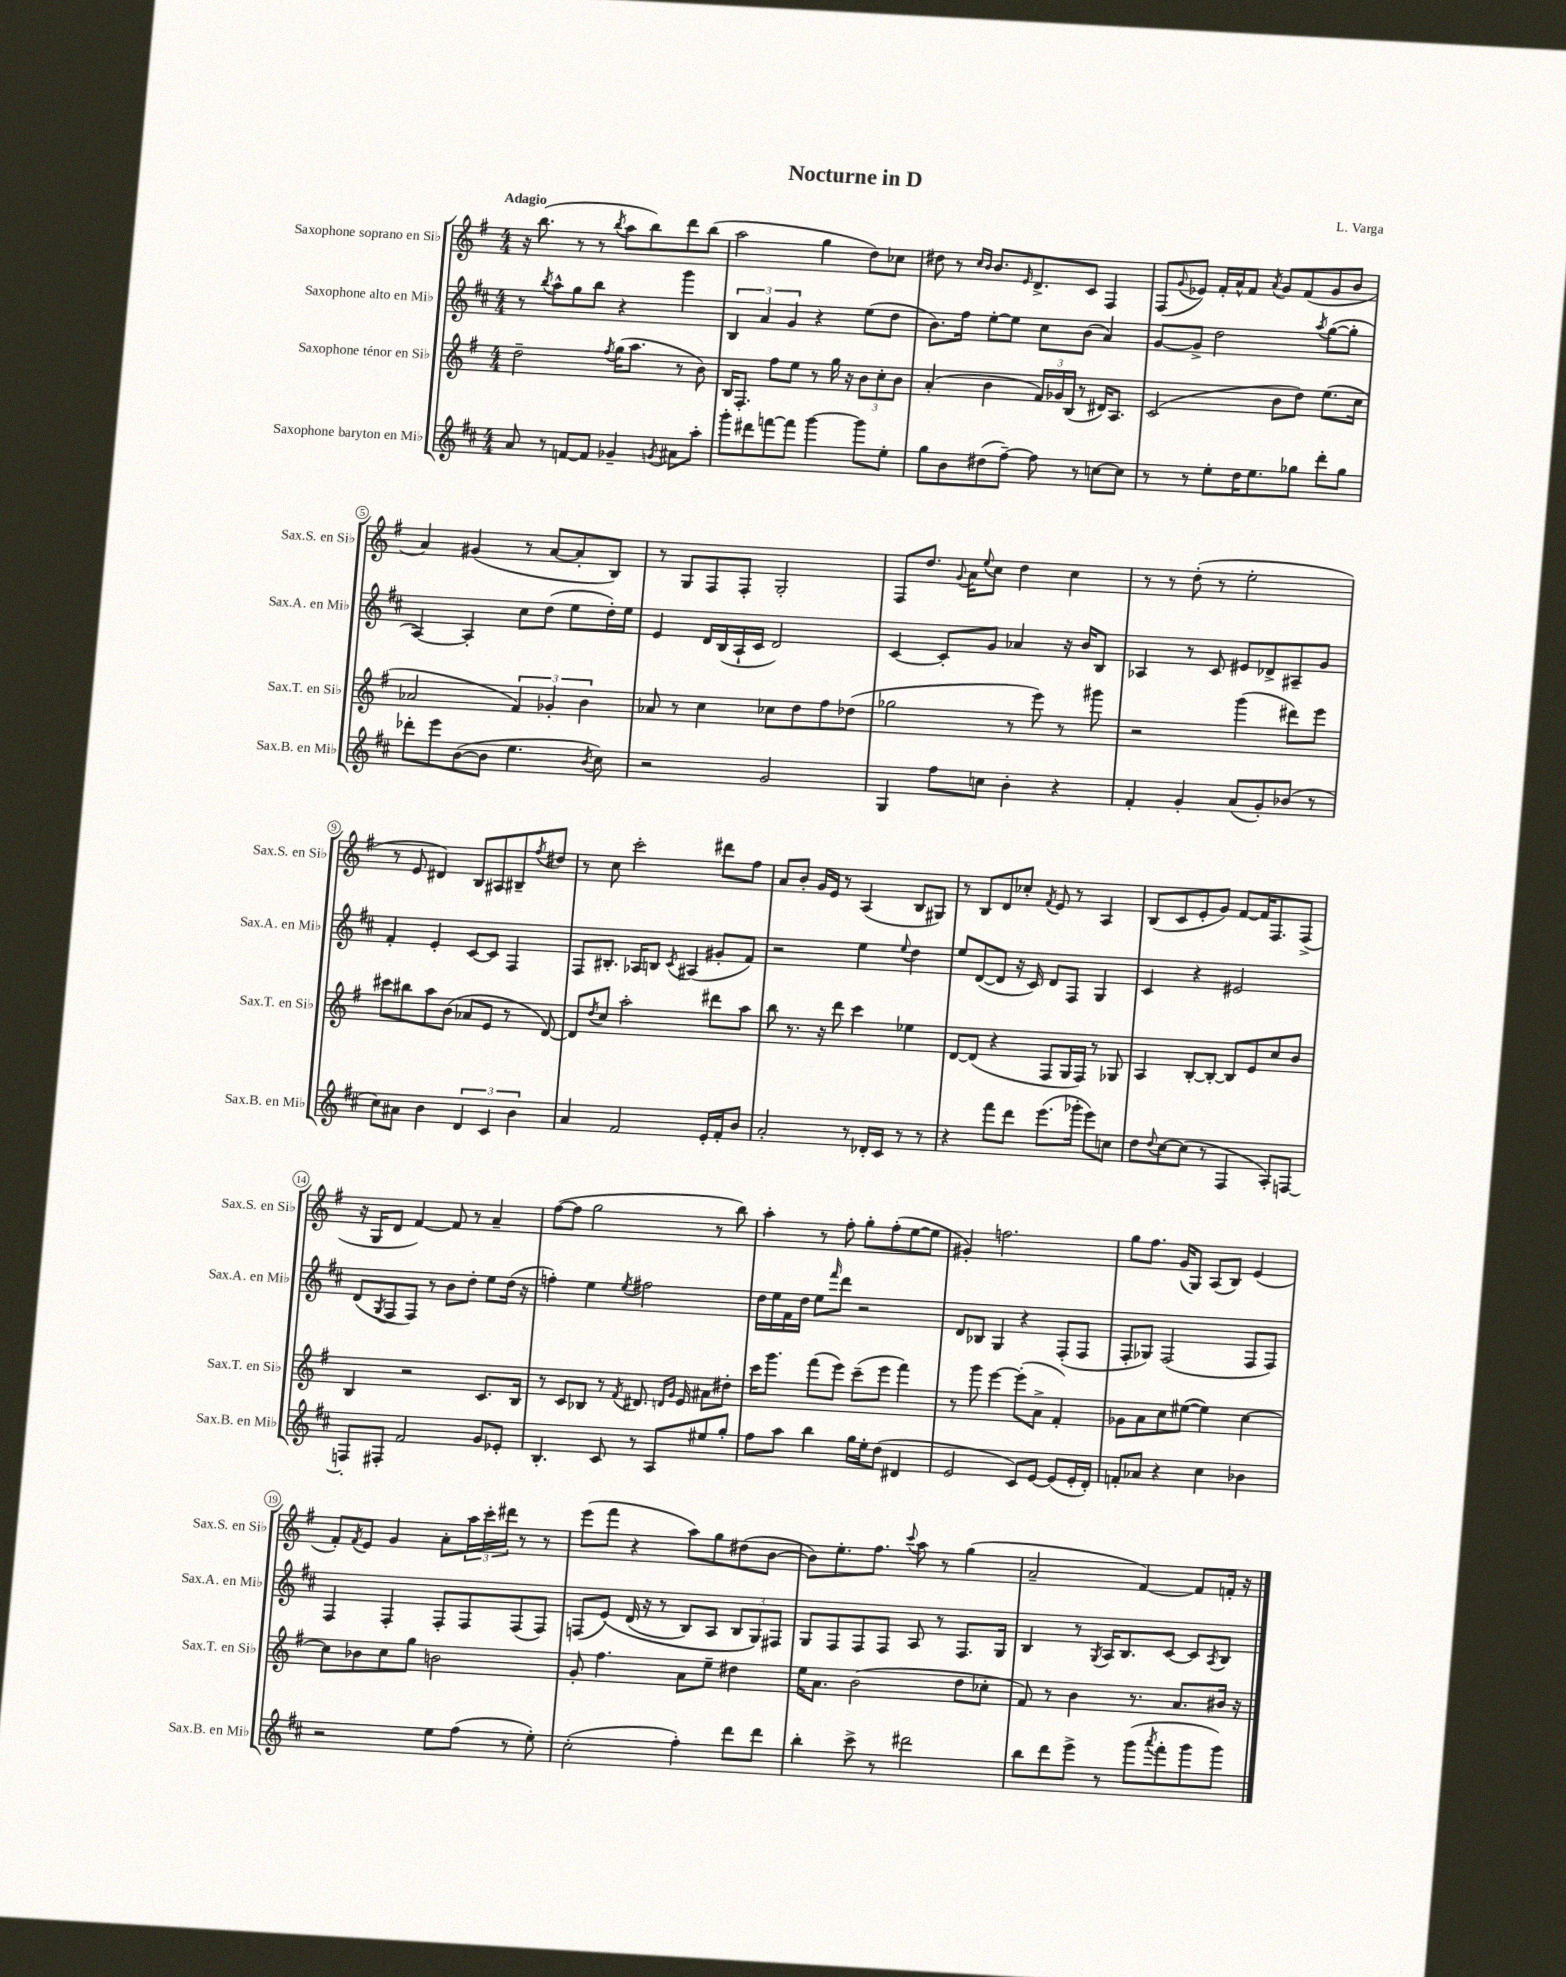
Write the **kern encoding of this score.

**kern	**kern	**kern	**kern
*staff4	*staff3	*staff2	*staff1
*clefG2	*clefG2	*clefG2	*clefG2
*k[f#c#]	*k[f#]	*k[f#c#]	*k[f#]
*M4/4	*M4/4	*M4/4	*M4/4
8a	2dd~	8r	16r
.	.	.	(8.bb
.	.	8qbb	.
8r	.	8aa^^	.
[8f	.	8gg	8r
8f]	.	8bb	8r
.	8qff#	.	8qbb
4g-~	(16gg	4r	8aa
.	8.aa	.	.
.	.	.	8bb)
8qg	.	.	.
8a#	8r	4ggg	8ddd
8aa'	8b)	.	(8bb
=	=	=	=
8ggg'	16B	6B	2aa
.	8.F#'	.	.
8ddd#	.	.	.
.	.	6a	.
[8fff	8ff#	.	.
.	.	6g	.
8fff]	8ee	.	.
[4ggg	8r	4r	4gg
.	16gg	.	.
.	16r	.	.
8ggg]	12b	(8ee	8dd)
.	12cc'	.	.
8ee'	.	8dd	8cc-
.	12b	.	.
=	=	=	=
8gg	(4a'	8.b)	8dd#
8b	.	.	8r
.	.	16ff#	.
.	.	.	16qqcc
.	.	.	16qqb
(8dd#	4b	[8ee'	8.b
[8ff#~)	.	8ee]	.
.	.	.	16qqe
.	.	.	8.d^
8ff#]	24f#)	8cc#	.
.	24g-	.	.
.	(24B	.	.
8r	8r	(8b	8c
[8cc	16d#)	4a)	4F#
.	8.A	.	.
8cc]	.	.	.
=	=	=	=
8r	(2c	[8g	(8F#
.	.	.	8qqg
8r	.	8g^]	8e-)
8ee'	.	2dd	16f#'
.	.	.	16a^^
16dd	.	.	8f#
8.ee	.	.	.
.	.	.	8qa
.	8b	.	8g
8gg-	8dd)	.	(8f#
.	.	8qaa	.
8ddd'	(8.ee	([8gg	8g
8gg-	.	8gg']	8b
.	16cc	.	.
=	=	=	=
8ddd-'	2a-	[4A)	4a)
8eee	.	.	.
([8b	.	4A']	(4g#
8b]	.	.	.
4.ee	6f#)	8cc#	8r
.	.	(8dd	[8a
.	6g-'	.	.
.	.	8ee	8a']
.	6b	.	.
8qb	.	.	.
8cc#)	.	16dd')	8B)
.	.	16ee	.
=	=	=	=
2r	8a-	4e	8r
.	8r	.	8G
.	4cc	16d	8F#
.	.	(16B	.
.	.	16A`	8F#'
.	.	16c#	.
2g	8cc-	2d)	2G'
.	8dd	.	.
.	8ff#	.	.
.	(8dd-	.	.
=	=	=	=
4G	2gg-	[4c#	8F#
.	.	.	8.dd
8ff#	.	8c#']	.
.	.	.	8qqg
.	.	.	16a
.	.	.	8qqee
8cc	.	8g	8cc
4b'	8r	4a-	4dd
.	8eee)	.	.
4r	8r	16r	4cc
.	.	16b	.
.	8ggg#	8B	.
=	=	=	=
4f#'	2r	4A-	8r
.	.	.	8r
4g'	.	8r	(8dd'
.	.	8c#	8r
(8a	(4ggg	8e#	2ee'
8g')	.	8d-^	.
(8b-	8ddd#)	8A#~	.
8r	8eee	8g	.
=	=	=	=
8cc#)	8ccc#	4f#'	8r
8a#	8bb#	.	8e
4b	8aa	4e'	4d#)
.	(8b	.	.
6d	8a-	[8c#	8B
.	8e	8c#]	8A#
6c#	.	.	.
.	8r	4F#	8B#~
6b	.	.	.
.	.	.	8qff#
.	[8d)	.	8dd#
=	=	=	=
4a	8d]	8F#	8r
.	8qdd	.	.
.	8cc	8.B#'	8cc
2f#	2aa'	.	2ccc'
.	.	16A-	.
.	.	8B	.
.	.	8qc#	.
.	.	(4A#	.
16e'	8ddd#	8g#'	8ddd#
16f#'	.	.	.
8b	8aa	8f#)	8ff#
=	=	=	=
2a'	8bb	2r	8a
.	8.r	.	8b'
.	.	.	16g
.	16r	.	16e
.	8ddd	.	8r
8r	4ccc	4ee	(4A
16d-'	.	.	.
16c#	.	.	.
.	.	8qqee	.
8r	4ee-	4dd	8B
8r	.	.	8G#)
=	=	=	=
4r	[8d	8ee	8r
.	(8d]	([8d	8B
8fff#	4r	8d]	8d
8ddd	.	16r	8cc-'
.	.	16c#)	.
.	.	.	8qf#
(8.eee	8F#	8d	8e
.	16G	8F#	8r
16ggg-'	16F#)	.	.
8eee)	8r	4G	4A
8cc	8G-	.	.
=	=	=	=
8dd	4A	4c#	(8B
8qqdd	.	.	.
[8cc#	.	.	8c
(8cc#]	[8B'	4r	8e'
8r	8B'_	.	8g)
4F#	8B]	2e#	[8f#
.	8e	.	16f#]
.	.	.	8.F#
8A')	8cc	.	.
[8F	8b	.	(8F#^
=	=	=	=
8F']	4B	(8d	16r
.	.	.	16G
.	.	8qG	.
8F#'	.	8F#	8d
2f#	2r	8F#)	[4f#)
.	.	8r	.
.	.	8b	8f#]
.	.	8dd'	8r
8g	8.c	8ee	4a~
8e-'	.	(16dd	.
.	16B	16r	.
=	=	=	=
4.B'	8r	4ff')	([8ff#
.	8c	.	8ff#]
.	8B-	4ee	2gg
8c#	8r	.	.
.	8qf#	8qee	.
8r	8.d#	2ff#	.
8A	.	.	.
.	16qqd	.	.
.	16qqg	.	.
.	16e	.	.
8ee#	8a#	.	8r
8gg'	8dd#'	.	8bb)
=	=	=	=
8ff#	16ccc	16dd	4aa'
.	8.ggg	16ee	.
8aa	.	16f#	.
.	.	16dd	.
4bb	(8fff#	8ee	8r
.	.	16qqfff#	.
.	8eee)	8ddd	8ff#'
16gg	(8ccc~	2r	8gg'
16ee'	.	.	.
(8dd	8eee	.	(8ff#'
4d#	4fff#)	.	[8ee
.	.	.	8ee]
=	=	=	=
2e	8r	8d	4g#')
.	8ggg	8B-	.
.	[4eee	4G	2.ff
8c#)	(8eee']	4r	.
[8e	8a^	.	.
(8e]	4f#')	(8F#'	.
16e'	.	8F#	.
16d')	.	.	.
=	=	=	=
8f'	8g-	8F#'	8gg
8a-	8a	8G-)	8.ff#
4r	8cc	(2F#	.
.	.	.	(16g
.	([8ee#	.	8G)
4cc#	4ee#])	.	(8A
.	.	.	8B)
4b-	[4cc	8F#	(4e
.	.	8F#)	.
=	=	=	=
2r	8cc]	4F#	8f#')
.	.	.	8qf#
.	8b-	.	8e
.	8cc	4F#'	4g
.	8gg	.	.
8ee	2b	8F#'	8a'
(8ff#	.	8F#	24aa
.	.	.	24ccc'
.	.	.	24ddd#
8r	.	(8F#	8r
8ee')	.	8F#)	8r
=	=	=	=
(2cc#'	8g'	(8F	(8eee
.	4.ff#	&(8e)	8fff#
.	.	(16d	4r
.	.	16r	.
.	.	8r	.
4ff#')	8a	8B)	8aa)
.	8ee~	8A	8gg
8ddd	4dd#	12B	(8dd#
.	.	12G&)	.
8ddd	.	.	[8b
.	.	12F#	.
=	=	=	=
4bb'	16ee	8G	8b])
.	8.a	.	.
.	.	8F#	8.ee'
8ccc#^	(2b	8F#	.
.	.	.	8.ff#
8r	.	8F#	.
.	.	.	8qqccc
2ddd#	.	8A	8aa
.	.	8r	8r
.	8dd	8.F#	(4gg
.	8cc-'	.	.
.	.	16G	.
=	=	=	=
8bb	8f#)	4B	2a~
8ddd	8r	.	.
8eee^	4b	8r	.
.	.	8qG	.
8r	.	16A	.
.	.	8.B	.
(8ggg	8.r	.	[4f#)
8qaaa	.	.	.
8fff#'	.	[8c#	.
.	8.a	.	.
8ggg	.	8c#]	8f#]
.	.	8qA	.
8ggg)	16b#	8B	16f'
.	16r	.	16r
==	==	==	==
*-	*-	*-	*-
